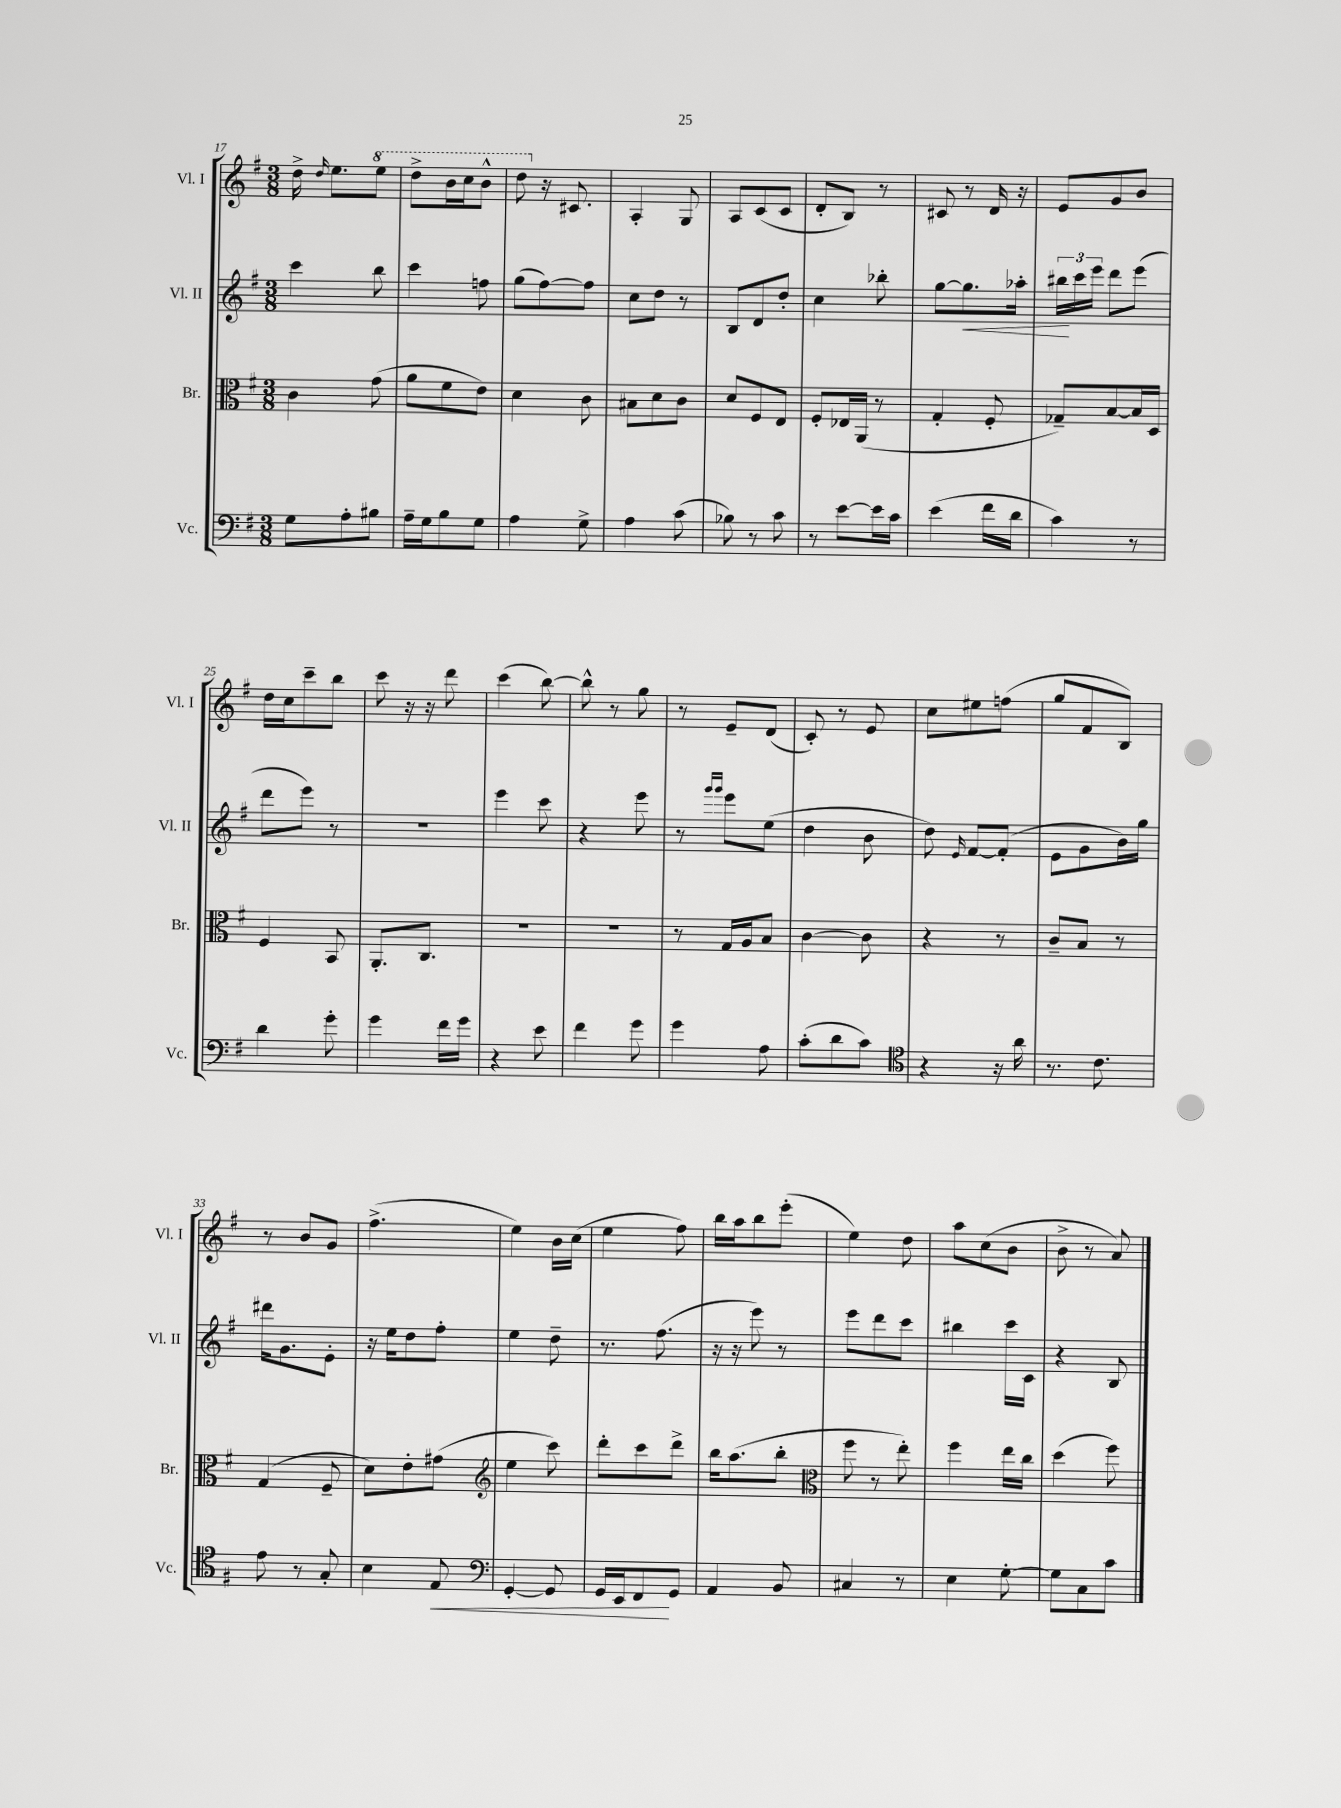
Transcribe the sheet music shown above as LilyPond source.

<<
\new StaffGroup <<
\new Staff = "s0" \with { instrumentName = "Vl. I" shortInstrumentName = "Vl. I" } {
    \clef treble \key g \major \numericTimeSignature \time 3/8
    \autoBeamOff d''16-> \grace { d''16 } e''8.[ \ottava #1 e'''8] |
    d'''8[-> b''16 c'''16 b''8]-^ |
    d'''8 \ottava #0 r16 cis'8. |
    a4-. g8 |
    a8[ c'8( c'8] |
    d'8[-. b8]) r8 |
    cis'8 r8 d'16 r16 |
    e'8[ g'8 b'8] |
    d''16[ c''16 c'''8-- b''8] |
    c'''8 r16 r16 d'''8 |
    c'''4( b''8~) |
    b''8-^ r8 g''8 |
    r8 e'8[-- d'8]( |
    c'8-.) r8 e'8 |
    c''8[ eis''8 f''8]( |
    g''8[ fis'8 b8]) |
    r8 b'8[ g'8] |
    fis''4.->( |
    e''4) b'16[ c''16]( |
    e''4 fis''8) |
    b''16[ a''16 b''8 e'''8]-.( |
    e''4) d''8 |
    a''8[ c''8( b'8] |
    b'8-> r8 a'8) \bar "|." |
}
\new Staff = "s1" \with { instrumentName = "Vl. II" shortInstrumentName = "Vl. II" } {
    \clef treble \key g \major \numericTimeSignature \time 3/8
    \autoBeamOff c'''4 b''8 |
    c'''4 f''8 |
    g''8[( fis''8~) fis''8] |
    c''8[ d''8] r8 |
    b8[ d'8 d''8]-. |
    c''4 bes''8-. |
    g''8[~ g''8.\< aes''16]-. |
    \tuplet 3/2 { bis''16[\! c'''16 e'''16] } d'''8[ e'''8]( |
    d'''8[ e'''8]) r8 |
    R4. |
    e'''4 c'''8 |
    r4 e'''8 |
    r8 \grace { g'''16[ g'''16] } e'''8[ e''8]( |
    d''4 b'8 |
    d''8) \grace { e'16 } fis'8[~ fis'8]-.( |
    e'8[ g'8 b'16) g''16] |
    dis'''16[ g'8. e'8]-. |
    r16 e''16[ d''8 fis''8]-. |
    e''4 d''8-- |
    r8. fis''8.( |
    r16 r16 e'''8) r8 |
    e'''8[ d'''8 c'''8] |
    bis''4 c'''16[ c'16] |
    r4 b8 \bar "|." |
}
\new Staff = "s2" \with { instrumentName = "Br." shortInstrumentName = "Br." } {
    \clef alto \key g \major \numericTimeSignature \time 3/8
    \autoBeamOff c'4 g'8( |
    a'8[ fis'8 e'8]) |
    d'4 c'8 |
    bis8[ d'8 c'8] |
    d'8[ fis8 e8] |
    fis8[-. ees16 a,16]( r8 |
    g4-. fis8-. |
    ges8[--) b8~ b16 d16] |
    fis4 b,8 |
    a,8.[-. c8.] |
    R4. |
    R4. |
    r8 g16[ a16 b8] |
    c'4~ c'8 |
    r4 r8 |
    c'8[-- b8] r8 |
    g4( fis8-- |
    d'8[) e'8-. gis'8]( |
    \clef treble e''4 c'''8) |
    d'''8[-. c'''8 d'''8]-> |
    b''16[ a''8.( b''8]-. |
    \clef alto fis''8 r8 e''8-.) |
    fis''4 e''16[ c''16] |
    d''4( fis''8) \bar "|." |
}
\new Staff = "s3" \with { instrumentName = "Vc." shortInstrumentName = "Vc." } {
    \clef bass \key g \major \numericTimeSignature \time 3/8
    \autoBeamOff g8[ a8-. bis8] |
    a16[-- g16 b8 g8] |
    a4 g8-> |
    a4 c'8( |
    bes8) r8 c'8 |
    r8 e'8[~ e'16 c'16] |
    e'4( fis'16[ d'16] |
    c'4) r8 |
    d'4 g'8-. |
    g'4 fis'16[ g'16] |
    r4 e'8 |
    fis'4 g'8 |
    g'4 a8 |
    c'8[-.( d'8 c'8]) |
    \clef tenor r4 r16 a'16 |
    r8. c'8. |
    e'8 r8 g8-. |
    b4 e8\< |
    \clef bass g,4~-. g,8 |
    g,16[ e,16 fis,8\! g,8] |
    a,4 b,8 |
    cis4 r8 |
    e4 g8~-. |
    g8[ c8 c'8] \bar "|." |
}
>>
>>
\layout { \context { \Score currentBarNumber = #17 } }
